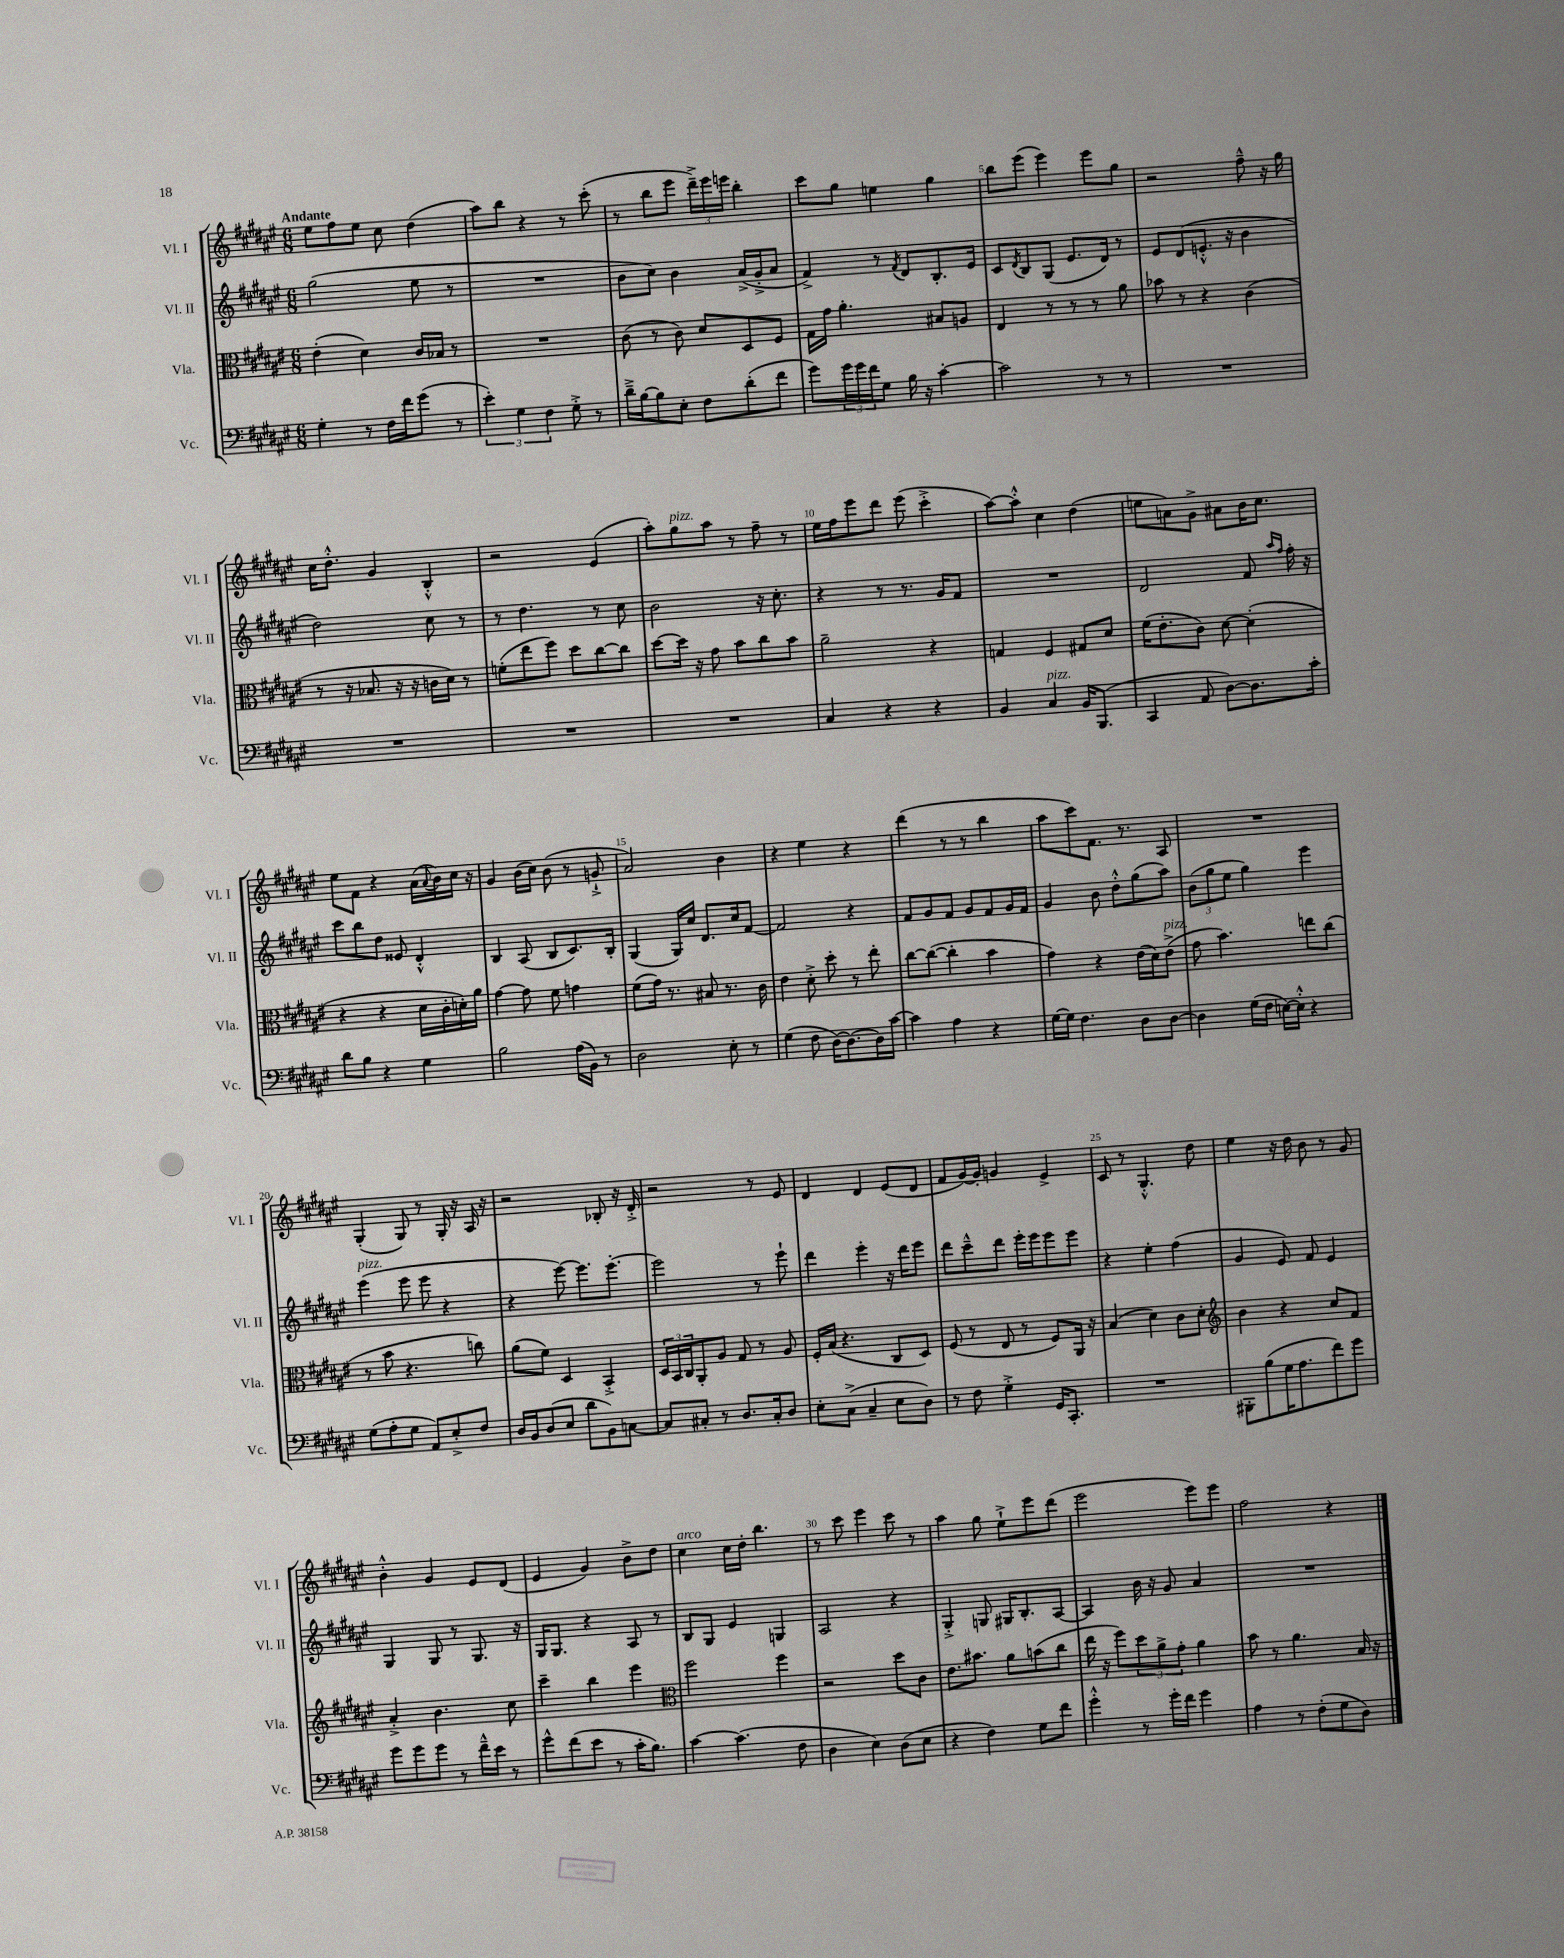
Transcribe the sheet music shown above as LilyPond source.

<<
\new StaffGroup <<
\new Staff = "s0" \with { instrumentName = "Vl. I" shortInstrumentName = "Vl. I" } {
    \clef treble \key fis \major \numericTimeSignature \time 6/8 \tempo "Andante"
    eis''8 fis''8 eis''8 cis''8 dis''4( |
    ais''8) b''8 r4 r8 cis'''8-.( |
    r8 b''8 eis'''8 \tuplet 3/2 { dis'''16--->) eis'''16 e'''16 } b''4-. |
    cis'''8 gis''8 e''4 gis''4 |
    b''8 eis'''8( eis'''4) eis'''8 gis''8 |
    r2 fis''8---^ r16 gis''16 |
    cis''16 dis''8.-.-^ gis'4 b4-.-^ |
    r2 eis'4( |
    ais''8-.) gis''8^\markup { \italic "pizz." } ais''8 r8 fis''8-- r8 |
    eis''16 fis''16 eis'''8 dis'''8 eis'''8( cis'''4-.-> |
    ais''8~) ais''8-.-^ cis''4 dis''4( |
    e''8 a'8) gis'8-> ais'8 b'16 cis''8. |
    eis''8 fis'8 r4 ais'16( \appoggiatura { ais'8 } b'16) cis''16 r16 |
    gis'4 b'16( cis''16) b'8( r8 g'8-!-> |
    ais'2) b'4 |
    r4 eis''4 r4 |
    dis'''4( r8 r8 b''4 |
    ais''8 cis'''8) fis'8. r8. ais8 |
    R2. |
    gis4-.( gis8) r8 gis16-. r16 ais16 r16 |
    r2 bes8-. r16 dis'16-.-> |
    r2 r8 eis'8 |
    dis'4 dis'4 eis'8( dis'8 |
    fis'8 gis'16~) gis'16-. g'4 eis'4-> |
    cis'8 r8 gis4.-.-^ dis''8 |
    eis''4 r16 dis''16 b'8 r8 gis'8 |
    b'4-.-^ gis'4 eis'8 dis'8( |
    eis'4 gis'4) b'8-> dis''8 |
    cis''4^\markup { \italic "arco" } cis''16 dis''16-. b''4. |
    r8 cis'''8 eis'''4 cis'''8 r8 |
    ais''4 gis''8 eis''8-!-> eis'''8 dis'''8( |
    eis'''2 eis'''8) eis'''8 |
    fis''2 r4 \bar "|." |
}
\new Staff = "s1" \with { instrumentName = "Vl. II" shortInstrumentName = "Vl. II" } {
    \clef treble \key fis \major \numericTimeSignature \time 6/8
    gis''2( eis''8 r8 |
    R2. |
    b'8 cis''8) b'4 ais'16->( gis'16-.-> ais'8 |
    fis'4->) r8 \acciaccatura { fis'8 } dis'8 b8.-. eis'16 |
    cis'8 \acciaccatura { dis'8 } b8 gis8( eis'8. dis'16) r8 |
    eis'8 dis'8( e'8.-.-^ r16 b'4 |
    dis''2) cis''8 r8 |
    r8 dis''4. r8 cis''8 |
    b'2 r16 cis''8.-. |
    r4 r8 r8. gis'16 fis'8 |
    R2. |
    dis'2 fis'8 \grace { ais''16 fis''16 } fis''16-. r16 |
    cis'''8 b''8 dis''8 eisis'8 dis'4-.-^ |
    b4 ais8( b8 cis'8.) b16-. |
    gis4( gis16) cis''16 dis'8. cis''16 fis'8~ |
    fis'2 r4 |
    fis'8 gis'8 fis'8 gis'8 fis'8 gis'16 fis'16 |
    gis'4 b'8 dis''8-.-^ gis''8( ais''8) |
    \tuplet 3/2 { b'8( gis''8 eis''8 } gis''4) eis'''4 |
    eis'''4^\markup { \italic "pizz." }( eis'''8 eis'''8 r4 |
    r4 eis'''8~) eis'''8. eis'''8.~-. |
    eis'''2 r8 eis'''8-! |
    dis'''4 eis'''4-. r16 dis'''16 eis'''8 |
    dis'''8 cis'''8---^ dis'''8 eis'''16-. eis'''16 eis'''8 eis'''8 |
    r4 eis''4-. fis''4( |
    gis'4 eis'8) fis'8 eis'4 |
    gis4 gis8 r8 gis8. r16 |
    gis16 gis8. r4 ais8 r8 |
    b8 gis8 eis'4 g4 |
    ais2 r4 |
    gis4-.-> g8 gis16 b8.-. ais8~ |
    ais4 b'16 r16 gis'8 ais'4 |
    R2. \bar "|." |
}
\new Staff = "s2" \with { instrumentName = "Vla." shortInstrumentName = "Vla." } {
    \clef alto \key fis \major \numericTimeSignature \time 6/8
    eis'4-.( dis'4) cis'16 bes16 r8 |
    R2. |
    cis'8( r8 cis'8) dis'8 dis8 fis8 |
    gis16 gis'16 ais'4.-. bis8 a8 |
    eis4 r8 r8 r8 ais'8 |
    bes'8 r8 r4 cis'4( |
    r8 r16 bes8. r16 r16 c'16 dis'16) r8 |
    f'8-.( eis''8 fis''8) dis''8 cis''8~ cis''8 |
    dis''8~ dis''16 r16 gis'8 b'8 cis''8 b'8 |
    ais'2-- r4 |
    g4 fis4 gis8 dis'8 |
    fis'16( eis'8.-. cis'8) dis'8~ dis'4-.( |
    r4 r4 dis'16 cis'16-. d'16-.) ais'16 |
    gis'4~ gis'8 fis'8 g'4 |
    fis'8( gis'16) r8. bis8 r8. cis'16 |
    eis'4 dis'8-.-> dis''8-. r8 eis''8-. |
    cis''8~ cis''8~( cis''4-. b'4 |
    gis'4) r4 eis'16( dis'16) eis'8->^\markup { \italic "pizz." }( |
    gis'8 b'4.) e''8 cis''8( |
    r8 b'8 r4. c''8) |
    ais'8( fis'8) dis4 b,4-.-> |
    \tuplet 3/2 { dis16 b,16 cis16 } ais,8-. ais8 gis8 r8 ais8 |
    fis16-. b16( r4. cis8 dis8) |
    fis8( r8 eis8 r8 fis8) ais,16 r16 |
    b4( dis'4) cis'8 dis'8-. |
    \clef treble b'4 r4 cis''8 fis'8 |
    ais'4-.-> b'4. cis''8 |
    cis'''4-- b''4 eis'''4 |
    \clef alto fis''2 fis''4 |
    r2 dis''8 cis'8 |
    eis'8. bis'8. ais'8 b'8( cis''8 |
    eis''16 r16 fis''8) \tuplet 3/2 { dis''8 ais'8-> gis'8-. } ais'4 |
    b'8 r8 ais'4. b16 r16 \bar "|." |
}
\new Staff = "s3" \with { instrumentName = "Vc." shortInstrumentName = "Vc." } {
    \clef bass \key fis \major \numericTimeSignature \time 6/8
    gis4-. r8 fis16 fis'16 gis'8( r8 |
    \tuplet 3/2 { eis'4-.) gis4 fis4 } gis8-.-> r8 |
    dis'16---> b16~ b8 eis8-. fis8 dis'8-.( fis'8 |
    gis'8) \tuplet 3/2 { gis'16 gis'16 fis'16 } gis8 b16 r16 cis'4~-. |
    cis'2 r8 r8 |
    R2. |
    R2. |
    R2. |
    R2. |
    cis4 r4 r4 |
    b,4 cis4^\markup { \italic "pizz." } b,16 b,,8.( |
    cis,4 ais,8 dis8~) dis8. cis'16-. |
    dis'8 b8 r4 gis4 |
    b2 ais16( b,16) r8 |
    dis2 eis8-. r8 |
    gis4( fis8 dis16~) dis8.~ dis16 cis'16~ |
    cis'4 ais4 r4 |
    gis16~ gis16 fis4. dis8 dis8~ |
    dis4 gis16( fis16 e16~) e16-.-^ r4 |
    gis8( ais8-. gis8 ais,8) eis8-.-> fis8 |
    dis16 b,16 dis8( eis8 dis'8 b,8) c8~ |
    c8 cis8-. r8 dis8. cis16-. dis8 |
    eis8-. cis8->( cis4-- eis8 dis8) |
    r8 fis8 gis4-.-> gis,16 cis,8.-. |
    R2. |
    bis,,8-. b8( gis16 ais8. fis'8) gis'8 |
    gis'8 gis'8 gis'8 r8 fis'16---^ eis'16 r8 |
    gis'8-^ fis'8( eis'8 r8 cis'16-. b8.) |
    cis'4~ cis'4.( fis8 |
    dis4 eis4) dis8( eis8 |
    r4 fis4) gis8 fis'8 |
    gis'4-.-^ r8 gis'16-. fis'16 gis'4 |
    ais4 r8 fis8-.( gis8 dis8) \bar "|." |
}
>>
>>
\layout { \context { \Score \override BarNumber.break-visibility = ##(#f #t #t) barNumberVisibility = #(every-nth-bar-number-visible 5) } }
